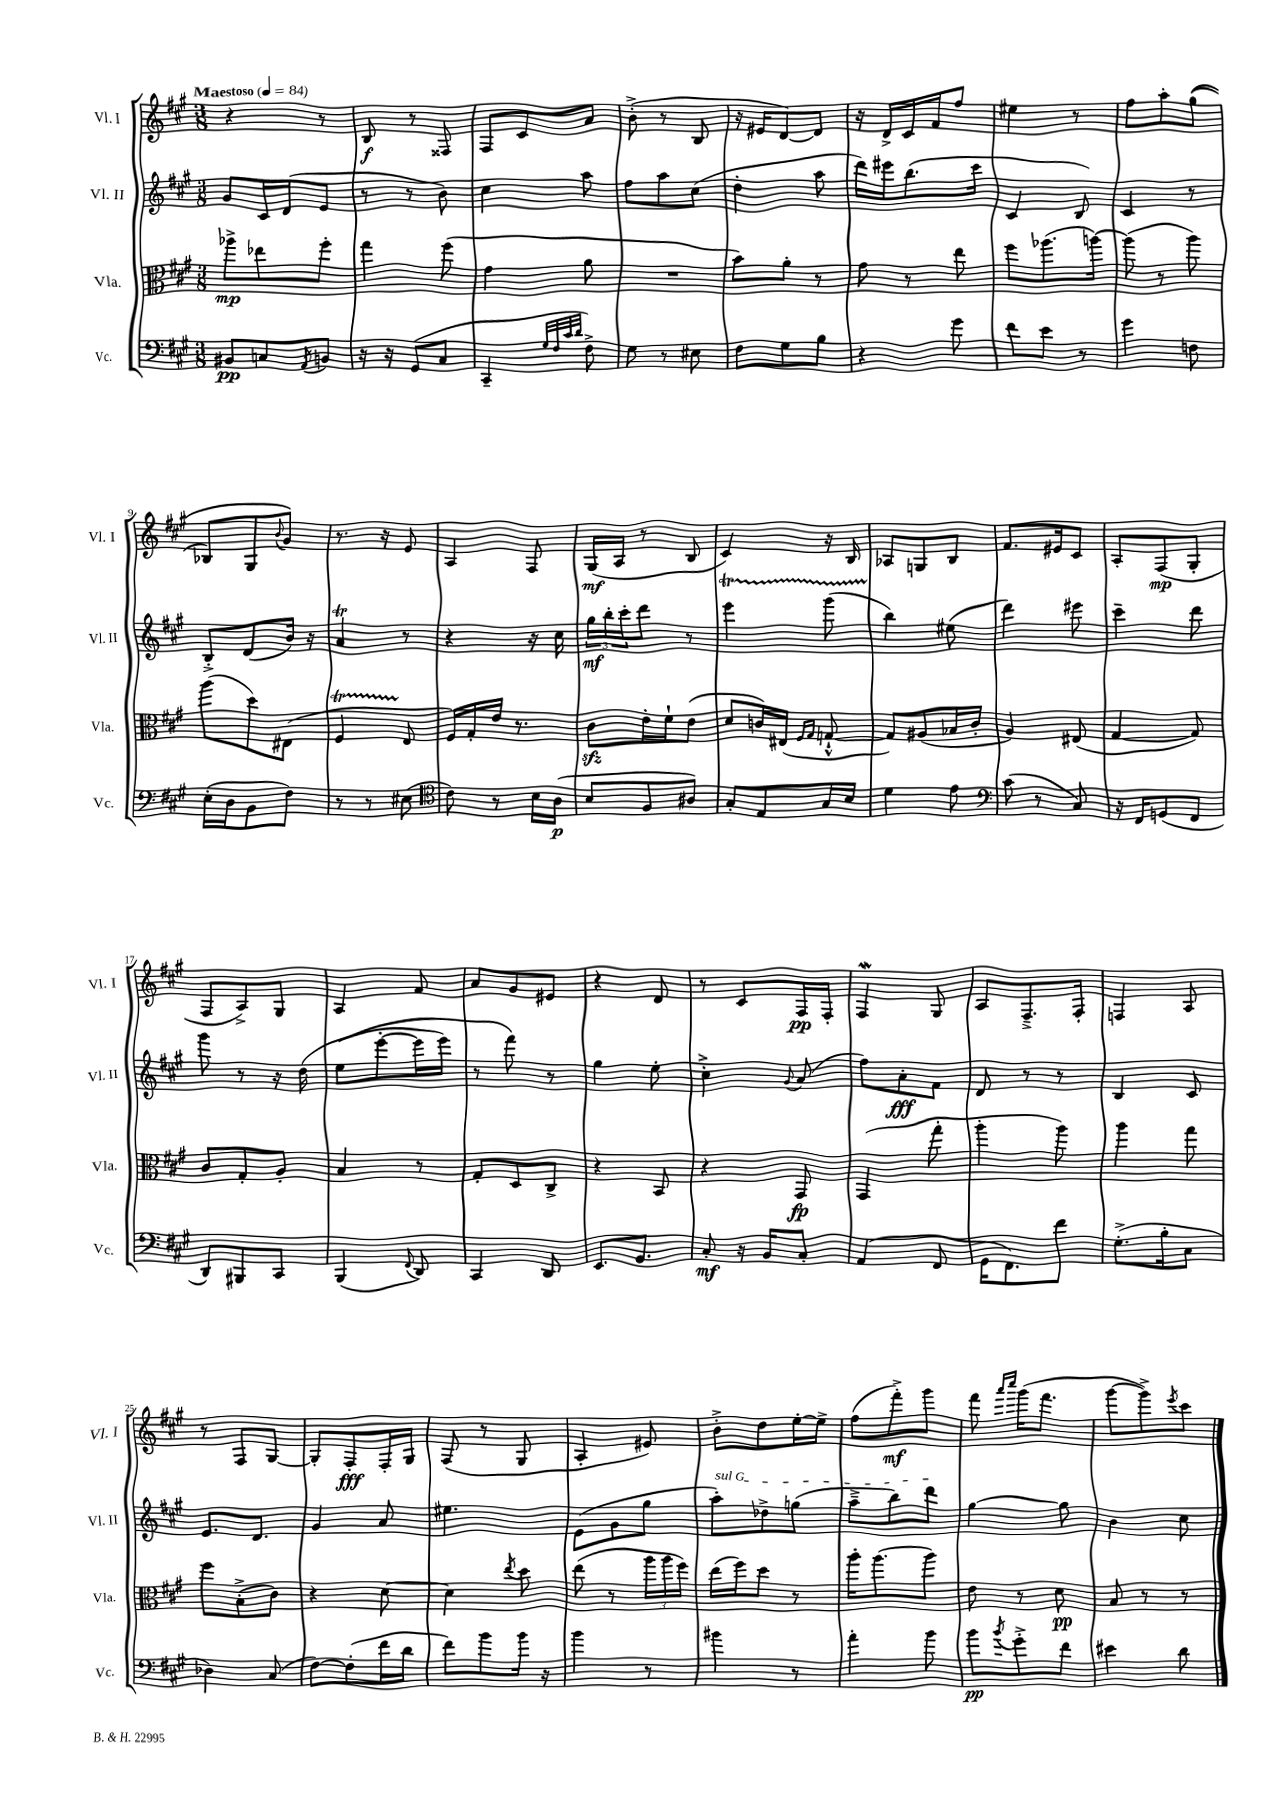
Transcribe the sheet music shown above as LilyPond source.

<<
\new StaffGroup <<
\new Staff = "s0" \with { instrumentName = "Vl. I" shortInstrumentName = "Vl. I" } {
    \clef treble \key a \major \numericTimeSignature \time 3/8 \tempo "Maestoso" 4 = 84
    r4 r8 |
    b8\f r8 fisis8 |
    fis8 cis'8 a'8 |
    b'8-.->( r8 b8 |
    r16 eis'16 d'8~) d'8 |
    r16 d'16-> cis'16 fis'16 fis''8 |
    eis''4 r8 |
    fis''8 a''8-. gis''8(\( |
    bes8) gis8 \appoggiatura { b'8 } gis'8\) |
    r8. r16 e'8 |
    a4 fis8 |
    gis16\mf( a16 r8 b8 |
    cis'4) r16 b16 |
    aes8 g8 b8 |
    fis'8. eis'16 cis'8 |
    a8-. fis8\mp( gis8-. |
    fis8 a8->) gis8 |
    a4 fis'8 |
    a'8 gis'8 eis'8 |
    r4 d'8 |
    r8 cis'8 fis16\pp fis16-. |
    fis4\mordent gis8 |
    a8 fis8.---> fis16-. |
    f4 a8 |
    r8 fis8 gis8~ |
    gis8-. fis8-.\fff fis16-. gis16 |
    fis8( r8 gis8 |
    a4-. eis'8) |
    b'8-.-> d''8 e''16~-. e''16-> |
    fis''8( fis'''8-.->\mf) gis'''8 |
    fis'''8 \grace { a'''16 cis''''16 } gis'''16( fis'''8. |
    gis'''8~ gis'''8->) \acciaccatura { e'''8 } cis'''8 \bar "|." |
}
\new Staff = "s1" \with { instrumentName = "Vl. II" shortInstrumentName = "Vl. II" } {
    \clef treble \key a \major \numericTimeSignature \time 3/8
    gis'8 cis'16 d'16( e'8 |
    r8 r8 b'8) |
    cis''4 a''8 |
    fis''8 a''8 cis''8( |
    d''4-. a''8 |
    d'''16) eis'''16 b''8.( cis'''16 |
    cis'4 b8) |
    cis'4 r8 |
    b8-.-> d'8( b'16) r16 |
    a'4\trill r8 |
    r4 r16 cis''16 |
    \tuplet 3/2 { gis''16\mf b''16-. cis'''16-. } d'''8 r8 |
    e'''4\startTrillSpan gis'''8( |
    b''4\stopTrillSpan) eis''8( |
    d'''4) eis'''8 |
    cis'''4-- d'''8 |
    gis'''8 r8 r16 d''16\( |
    e''8( e'''8~-. e'''16 e'''16) |
    r8 fis'''8\) r8 |
    gis''4 e''8-. |
    cis''4-.-> \appoggiatura { gis'8 } a'8( |
    fis''8) a'8-.\fff fis'8 |
    d'8 r8 r8 |
    b4 cis'8 |
    e'8. d'8. |
    gis'4 a'8 |
    eis''4. |
    e'8( gis'8 gis''8 |
    \once \override TextSpanner.bound-details.left.text = \markup { \italic "sul G" } a''8-.\startTextSpan) des''8-> g''8( |
    a''8---> b''8) d'''8\stopTextSpan |
    gis''4~ gis''8 |
    b'4 cis''8 \bar "|." |
}
\new Staff = "s2" \with { instrumentName = "Vla." shortInstrumentName = "Vla." } {
    \clef alto \key a \major \numericTimeSignature \time 3/8
    aes''8->\mp ees''8 fis''8-. |
    gis''4 fis''8( |
    gis'4 a'8 |
    R4. |
    b'8) a'8-. r8 |
    gis'8 r8 e''8 |
    fis''8 aes''8.( a''16~) |
    a''8( r8 a''8) |
    a''8( d''8) eis8( |
    fis4\startTrillSpan e8\stopTrillSpan |
    fis16) gis16-. e'16 r8. |
    cis'8\sfz e'16-. fis'16-! e'8( |
    d'8 c'16) eis16( \grace { fis16 gis16 } g8~-!-^ |
    g8) ais8( bes16 cis'16-. |
    a4) eis8( |
    gis4~ gis8) |
    cis'8 gis8-. a8-. |
    b4 r8 |
    gis8-. d8 cis8-> |
    r4 b,8 |
    r4 gis,8\fp |
    gis,4( gis''8-. |
    a''4-. a''8) |
    a''4 gis''8 |
    fis''8 b8-.->( cis'8) |
    r4 d'8~ |
    d'4 \acciaccatura { e''8 } d''8 |
    e''8( r8 \tuplet 3/2 { a''16 a''16 fis''16) } |
    e''16( fis''16) d''8 r8 |
    a''16-. a''8.( a''8) |
    e'8 r8 d'8\pp |
    b8 r8 r8 \bar "|." |
}
\new Staff = "s3" \with { instrumentName = "Vc." shortInstrumentName = "Vc." } {
    \clef bass \key a \major \numericTimeSignature \time 3/8
    bis,8\pp c8 \acciaccatura { a,8 } b,8 |
    r16 r16 gis,8( cis8 |
    cis,4-- \grace { gis32 fis32 cis'32 d'32 } fis8->) |
    gis8 r8 eis8 |
    fis8 gis8 b8 |
    r4 gis'8 |
    fis'8 e'8 r8 |
    gis'4 f8 |
    e16-.( d16 b,8 fis8) |
    r8 r8 eis8( |
    \clef tenor cis'8) r8 b16 a16\p( |
    b8 fis8 ais8) |
    gis8-. e8 gis16 b16 |
    d'4 e'8 |
    \clef bass cis'8( r8 cis8) |
    r16 fis,16 g,8( fis,8 |
    d,8) bis,,8 cis,8 |
    b,,4( \appoggiatura { fis,8 } d,8) |
    cis,4 d,8 |
    e,8. b,8. |
    cis8-.\mf r16 b,16 cis8-. |
    a,4( fis,8 |
    gis,16 fis,8.) fis'8 |
    gis8.-.->( b16-. cis8 |
    des4) cis8( |
    fis8~) fis8-.( fis'16 d'16 |
    fis'8) b'8 b'16 r16 |
    b'4 r8 |
    bis'4 r8 |
    a'4-. b'8 |
    b'8\pp \acciaccatura { b'8 } gis'8-.-> fis'8 |
    eis'4 d'8 \bar "|." |
}
>>
>>
